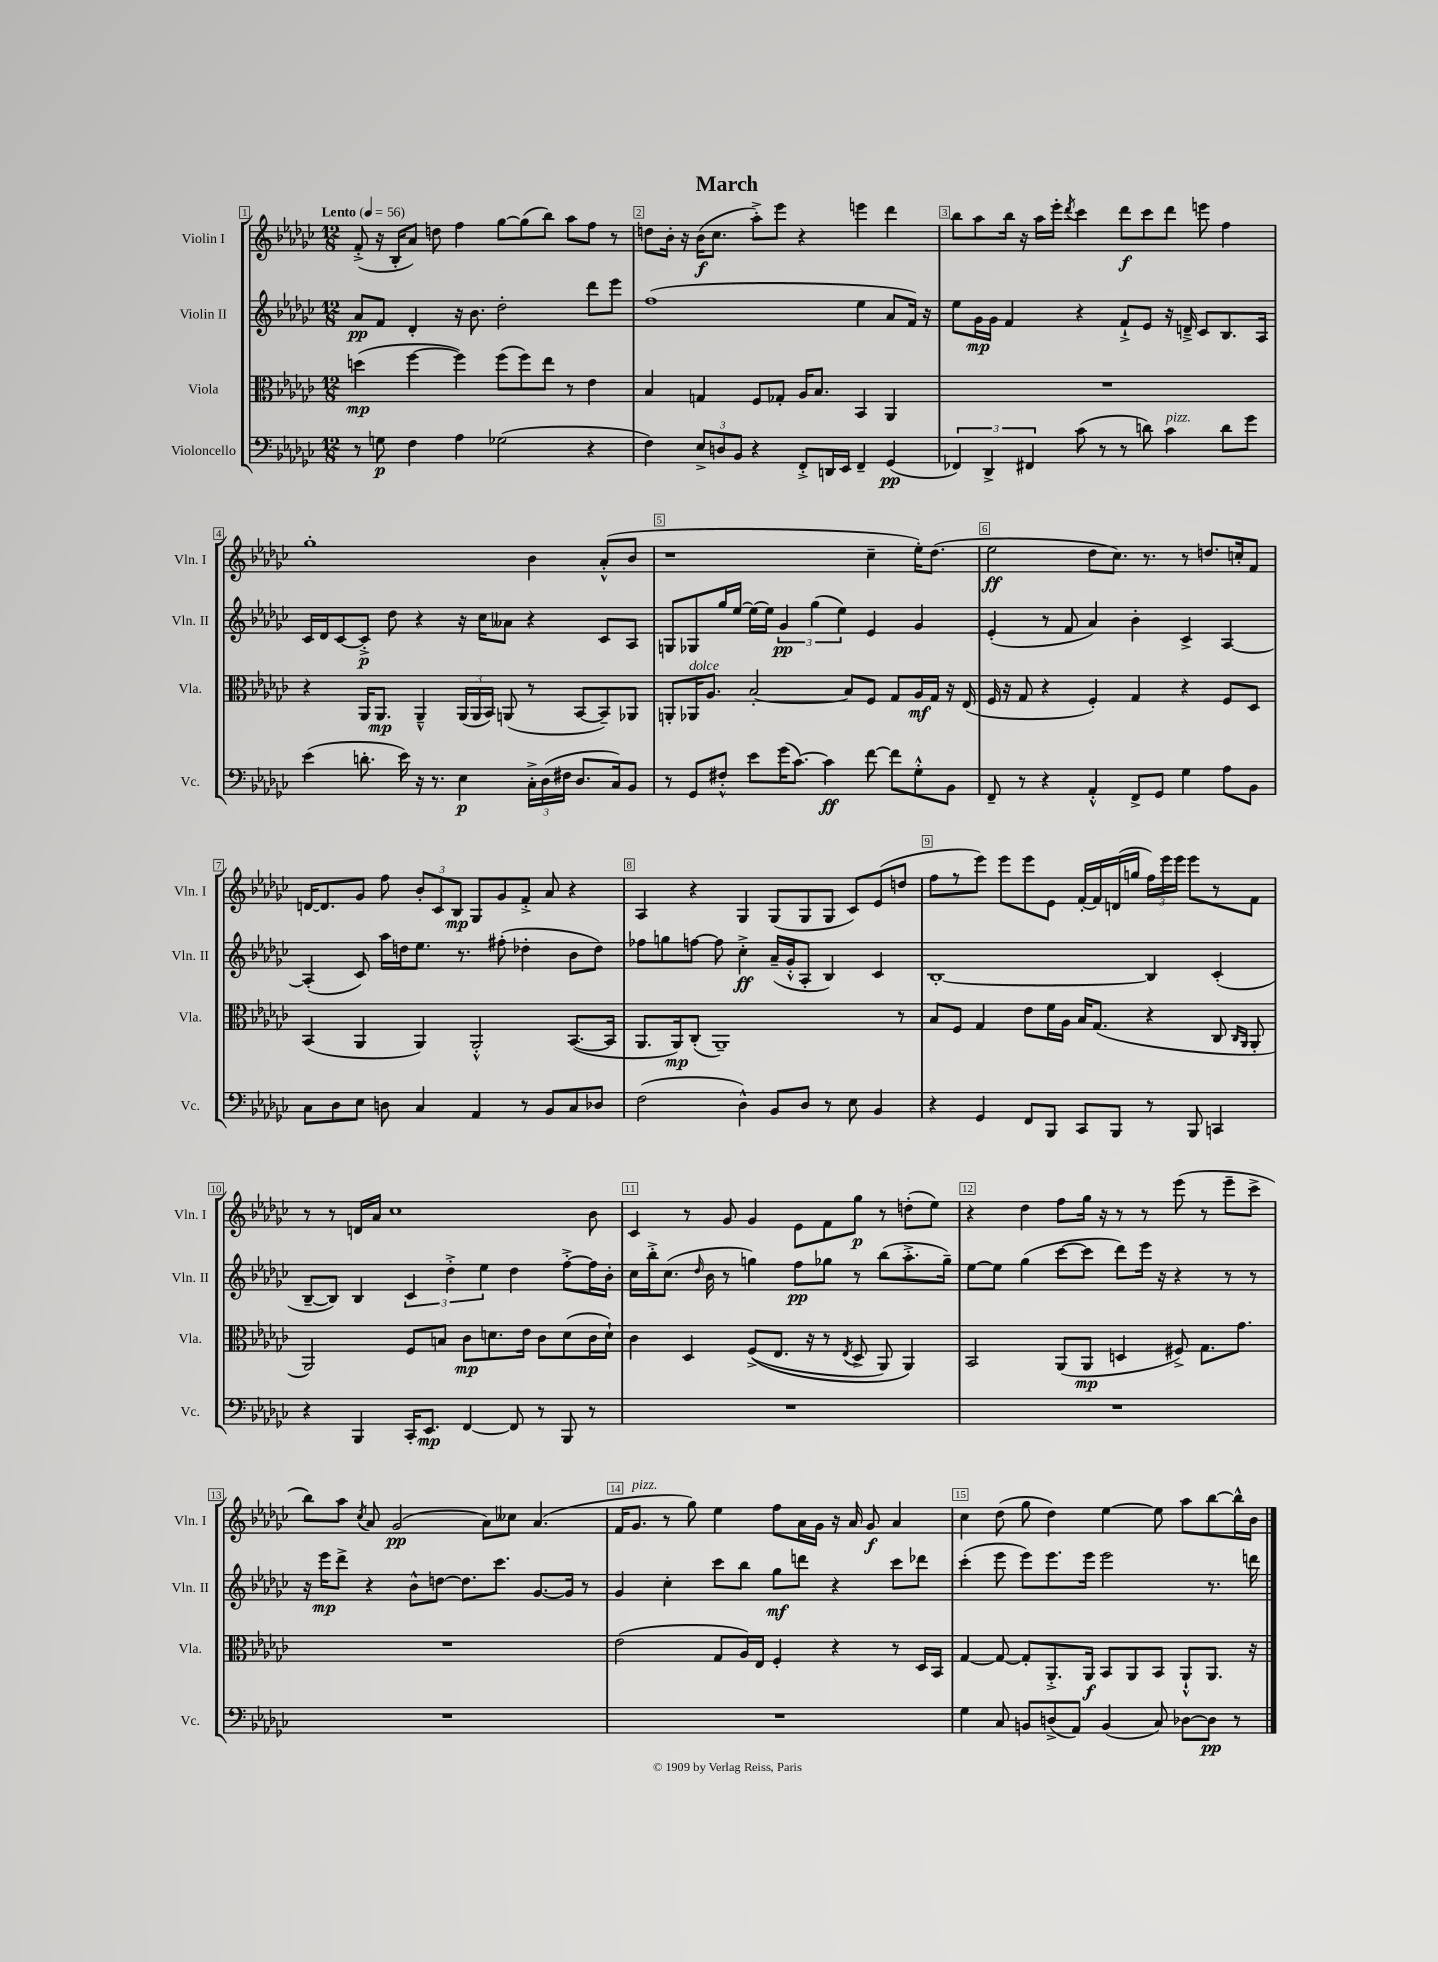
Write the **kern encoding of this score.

**kern	**dynam	**kern	**dynam	**kern	**dynam	**kern	**dynam
*part4	*part4	*part3	*part3	*part2	*part2	*part1	*part1
*staff4	*staff4	*staff3	*staff3	*staff2	*staff2	*staff1	*staff1
*I"Violoncello	*	*I"Viola	*	*I"Violin II	*	*I"Violin I	*
*I'Vc.	*	*I'Vla.	*	*I'Vln. II	*	*I'Vln. I	*
*clefF4	*	*clefC3	*	*clefG2	*	*clefG2	*
*k[b-e-a-d-g-c-]	*	*k[b-e-a-d-g-c-]	*	*k[b-e-a-d-g-c-]	*	*k[b-e-a-d-g-c-]	*
*M12/8	*	*M12/8	*	*M12/8	*	*M12/8	*
*MM56	*	*MM56	*	*MM56	*	*MM56	*
=1	=1	=1	=1	=1	=1	=1	=1
!	!	!	!	!	!	!LO:TX:a:B:t=Lento	!
8r	.	(4ddn\	mp	8a-/L	pp	(8f'^/	.
8Gn\	p	.	.	8f/J	.	16r	.
.	.	.	.	.	.	16B-'/KL	.
4F\	.	[4ff\	.	4d-'/	.	8a-/J)	.
.	.	.	.	.	.	8ddn\	.
4A-\	.	4ff\])	.	16r	.	4ff\	.
.	.	.	.	8.b-\	.	.	.
(2G-X\	.	(8ff\L	.	2dd-'\	.	[8gg-\L	.
.	.	8ff\)	.	.	.	(8gg-\]	.
.	.	8ee-\J	.	.	.	8bb-\J)	.
.	.	8r	.	.	.	8aa-\L	.
4r	.	4e-\	.	8ddd-\L	.	8ff\J	.
.	.	.	.	8eee-\J	.	8r	.
=2	=2	=2	=2	=2	=2	=2	=2
4F\)	.	4B-/	.	(1ff	.	8ddn\L	.
.	.	.	.	.	.	16b-'\Jk	.
.	.	.	.	.	.	16r	.
12E-^/L	.	4Gn/	.	.	.	(16b-\KL	f
.	.	.	.	.	.	8.cc-\J	.
12Dn/	.	.	.	.	.	.	.
12BB-/J	.	.	.	.	.	.	.
4r	.	8F/L	.	.	.	8aa-'^\L)	.
.	.	8G-X'/J	.	.	.	8eee-\J	.
8FF'^/L	.	16A-/KL	.	.	.	4r	.
.	.	8.B-/J	.	.	.	.	.
16DDn/L	.	.	.	.	.	.	.
16EE-/JJ	.	.	.	.	.	.	.
4FF~/	.	4BB-/	.	4ee-\	.	4eeen\	.
(4GG-/	pp	4AA-/	.	8a-/L	.	4ddd-\	.
.	.	.	.	16f/Jk)	.	.	.
.	.	.	.	16r	.	.	.
=3	=3	=3	=3	=3	=3	=3	=3
6FF-X/)	.	1.r	.	8ee-\L	.	8bb-\L	.
.	.	.	.	16g-\L	mp	8aa-\	.
6DD-^/	.	.	.	.	.	.	.
.	.	.	.	16g-\JJ	.	.	.
.	.	.	.	4f/	.	16bb-\Jk	.
.	.	.	.	.	.	16r	.
6FF#X/	.	.	.	.	.	.	.
.	.	.	.	.	.	16aa-\LL	.
.	.	.	.	.	.	16eee-'\JJ	.
.	.	.	.	.	.	8qddd-/	.
(8c-\	.	.	.	4r	.	4ccc-\	.
8r	.	.	.	.	.	.	.
8r	.	.	.	8f`^/L	.	8ddd-\L	f
8dn\)	.	.	.	8e-/J	.	8ccc-\	.
!LO:TX:a:i:t=pizz.	!	!	!	!	!	!	!
4c-\	.	.	.	16r	.	8ddd-\J	.
.	.	.	.	16dn~^/	.	.	.
.	.	.	.	8c-/L	.	8eeen\	.
8d\L	.	.	.	8.B-/	.	4ff\	.
8g-\J	.	.	.	.	.	.	.
.	.	.	.	16A-/Jk	.	.	.
!!LO:LB:g=z
=4	=4	=4	=4	=4	=4	=4	=4
(4e-\	.	4r	.	16c-/LL	.	1gg-'	.
.	.	.	.	16d-/J	.	.	.
.	.	.	.	[8c-/	.	.	.
8.dn'\	.	16AA-/KL	.	8c-'^/J]	p	.	.
.	.	8.AA-/J	mp	.	.	.	.
.	.	.	.	8dd-\	.	.	.
16e-\)	.	.	.	.	.	.	.
16r	.	4AA-~^^/	.	4r	.	.	.
8.r	.	.	.	.	.	.	.
4E-\	p	(24AA-/LL	.	16r	.	.	.
.	.	24AA-/	.	.	.	.	.
.	.	.	.	16cc-\KL	.	.	.
.	.	24BB-/JJ)	.	.	.	.	.
.	.	(8AAn/	.	8a--X\J	.	.	.
24C-'^\LL	.	8r	.	4r	.	4b-\	.
(24D-\	.	.	.	.	.	.	.
24F#X\JJ	.	.	.	.	.	.	.
8.D-/L	.	[8BB-/L	.	.	.	.	.
.	.	8BB-~/])	.	8c-/L	.	(8a-'^^/L	.
16C-/k)	.	.	.	.	.	.	.
8BB-/J	.	8AA-X/J	.	8A-/J	.	8b-/J	.
=5	=5	=5	=5	=5	=5	=5	=5
8r	.	8AAn'/L	.	8Gn/L	.	1r	.
!	!	!LO:TX:a:i:t=dolce	!	!	!	!	!
8GG-/L	.	16AA-X/K	.	8G-X/	.	.	.
.	.	8.A-/J	.	.	.	.	.
8F#X'^^/J	.	.	.	16gg-/L	.	.	.
.	.	.	.	[16ee-/JJ	.	.	.
8e-\L	.	[2B-'/	.	16ee-\LL_	.	.	.
.	.	.	.	16ee-\JJ]	.	.	.
(16g-\K	.	.	.	6g-/	pp	.	.
[8.c-\J)	.	.	.	.	.	.	.
.	.	.	.	(6gg-\	.	.	.
4c-\]	ff	.	.	.	.	.	.
.	.	.	.	6ee-\)	.	.	.
.	.	8B-/L]	.	.	.	.	.
[8f\	.	8F/J	.	4e-/	.	4cc-~\	.
8f\L]	.	8G-/L	.	.	.	.	.
8G-'^^\	.	16A-/L	mf	4g-/	.	16ee-'\KL)	.
.	.	16G-/JJ	.	.	.	(8.dd-\J	.
8BB-\J	.	16r	.	.	.	.	.
.	.	(16E-/	.	.	.	.	.
=6	=6	=6	=6	=6	=6	=6	=6
8FF~/	.	16F/	.	(4e-'/	.	2ee-\	ff
.	.	16r	.	.	.	.	.
8r	.	8G-/	.	.	.	.	.
4r	.	4r	.	8r	.	.	.
.	.	.	.	8f/	.	.	.
4AA-'^^/	.	4F'/)	.	4a-/)	.	8dd-\L	.
.	.	.	.	.	.	8.cc-\J)	.
8FF^/L	.	4G-/	.	4b-'\	.	.	.
.	.	.	.	.	.	8.r	.
8GG-/J	.	.	.	.	.	.	.
4G-\	.	4r	.	4c-^/	.	8r	.
.	.	.	.	.	.	8.ddn/L	.
8A-\L	.	8F/L	.	[4A-/	.	.	.
.	.	.	.	.	.	16ccn'/k	.
8BB-\J	.	8D-/J	.	.	.	8f/J	.
!!LO:LB:g=z
=7	=7	=7	=7	=7	=7	=7	=7
8C-\L	.	(4BB-/	.	(4A-'/]	.	[16dn/KL	.
.	.	.	.	.	.	8.d/]	.
8D-\	.	.	.	.	.	.	.
8E-\J	.	4AA-/	.	8c-/)	.	8g-/J	.
8Dn\	.	.	.	16aa-\LL	.	8ff\	.
.	.	.	.	16ddn\J	.	.	.
4C-/	.	4AA-/)	.	8.ee-\J	.	12b-'/L	.
.	.	.	.	.	.	12c-/	.
.	.	.	.	.	.	12B-/J	mp
.	.	.	.	8.r	.	.	.
4AA-/	.	2AA-'^^/	.	.	.	8G-/L	.
.	.	.	.	(8ff#X'\	.	8g-/	.
8r	.	.	.	4dd-X'\	.	8f'^/J	.
8BB-/L	.	.	.	.	.	8a-/	.
8C-/	.	([8.BB-/L	.	8b-\L	.	4r	.
8D-X/J	.	.	.	8dd-\J)	.	.	.
.	.	16BB-/Jk]	.	.	.	.	.
=8	=8	=8	=8	=8	=8	=8	=8
(2F\	.	8.AA-/L	.	8ff-X\L	.	4A-/	.
.	.	.	.	8ggn\	.	.	.
.	.	16AA-/k)	mp	.	.	.	.
.	.	(8C-'/J	.	[8ffn\J	.	4r	.
.	.	1AA-~)	.	8ff\]	.	.	.
4D-^^\)	.	.	.	4cc-'^\	ff	4G-/	.
8BB-/L	.	.	.	(16a-~/LL	.	(8G-/L	.
.	.	.	.	16g-'^^/J	.	.	.
8D-/J	.	.	.	8A-'/J	.	8G-/	.
8r	.	.	.	4B-/)	.	8G-/J	.
8E-\	.	.	.	.	.	8c-/L)	.
4BB-/	.	.	.	4c-/	.	(8e-/	.
.	.	8r	.	.	.	8ddn/J	.
=9	=9	=9	=9	=9	=9	=9	=9
4r	.	8B-/L	.	[1B-'	.	8ff\L	.
.	.	8F/J	.	.	.	8r	.
4GG-/	.	4G-/	.	.	.	8eee-\J)	.
.	.	.	.	.	.	8eee-\L	.
8FF/L	.	8e-\L	.	.	.	8eee-\	.
8BBB-/J	.	16f\L	.	.	.	8e-\J	.
.	.	16A-\JJ	.	.	.	.	.
8CC-/L	.	16B-/KL	.	.	.	[16f'/LL	.
.	.	(8.G-/J	.	.	.	16f/]	.
8BBB-/J	.	.	.	.	.	(16dn/	.
.	.	.	.	.	.	16ggn/JJ	.
8r	.	4r	.	4B-/]	.	24ff\LL)	.
.	.	.	.	.	.	24eee-\	.
.	.	.	.	.	.	24eee-\JJ	.
8BBB-/	.	.	.	.	.	8eee-\L	.
4CCn/	.	8C-/	.	(4c-'/	.	8r	.
.	.	16qqC-/LL	.	.	.	.	.
.	.	16qqAA-/JJ	.	.	.	.	.
.	.	8AA-'/	.	.	.	8f\J	.
!!LO:LB:g=z
=10	=10	=10	=10	=10	=10	=10	=10
4r	.	2AA-/)	.	[8B-~/L	.	8r	.
.	.	.	.	8B-/J])	.	8r	.
4BBB-/	.	.	.	4B-/	.	16dn/LL	.
.	.	.	.	.	.	16a-/JJ	.
.	.	.	.	.	.	1cc-	.
16CC-'/KL	.	8F/L	.	6c-/	.	.	.
8.EE-/J	mp	.	.	.	.	.	.
.	.	8Bn/J	.	.	.	.	.
.	.	.	.	6dd-'^\	.	.	.
[4FF/	.	8c-\L	mp	.	.	.	.
.	.	.	.	6ee-\	.	.	.
.	.	8.dn\	.	.	.	.	.
8FF/]	.	.	.	4dd-\	.	.	.
.	.	16e-\Jk	.	.	.	.	.
8r	.	8c-\L	.	.	.	.	.
8BBB-/	.	(8d\	.	[8ff'^\L	.	.	.
8r	.	16c-\L	.	16ff\L]	.	8b-\	.
.	.	16d`\JJ)	.	16b-'\JJ	.	.	.
=11	=11	=11	=11	=11	=11	=11	=11
1.r	.	4c-\	.	16cc-\LL	.	4c-/	.
.	.	.	.	16bb-'^\J	.	.	.
.	.	.	.	(8.cc-\J	.	.	.
.	.	4D-/	.	.	.	8r	.
.	.	.	.	16qqdd-/	.	.	.
.	.	.	.	16b-\	.	.	.
.	.	.	.	8r	.	8g-/	.
.	.	((8F^/L	.	4ggn\)	.	4g-/	.
.	.	8.E-/J	.	.	.	.	.
.	.	.	.	8ff\L	pp	8e-\L	.
.	.	16r	.	.	.	.	.
.	.	8r	.	8gg-X\J	.	8f\	.
.	.	8qE-/	.	.	.	.	.
.	.	8D-^/	.	8r	.	8gg-\J	p
.	.	8AA-/)	.	(8bb-\L	.	8r	.
.	.	4AA-/)	.	8.aa-'^\	.	(8ddn'\L	.
.	.	.	.	.	.	8ee-\J)	.
.	.	.	.	16gg-~\Jk)	.	.	.
=12	=12	=12	=12	=12	=12	=12	=12
1.r	.	2BB-/	.	[8ee-\L	.	4r	.
.	.	.	.	8ee-\J]	.	.	.
.	.	.	.	(4gg-\	.	4dd-\	.
.	.	(8AA-/L	.	[8ccc-\L	.	8ff\L	.
.	.	8AA-/J	mp	8ccc-\J]	.	16gg-\Jk	.
.	.	.	.	.	.	16r	.
.	.	4Dn/	.	8ddd-\L)	.	8r	.
.	.	.	.	16eee-\Jk	.	8r	.
.	.	.	.	16r	.	.	.
.	.	8F#X^/)	.	4r	.	(8eee-\	.
.	.	8.G-\L	.	.	.	8r	.
.	.	.	.	8r	.	8eee-~\L	.
.	.	8.g-\J	.	.	.	.	.
.	.	.	.	8r	.	8ccc-^\J	.
!!LO:LB:g=z
=13	=13	=13	=13	=13	=13	=13	=13
1.r	.	1.r	.	16r	.	8bb-\L)	.
.	.	.	.	16eee-\KL	mp	.	.
.	.	.	.	8ddd-^\J	.	8aa-\J	.
.	.	.	.	.	.	8qcc-/	.
.	.	.	.	4r	.	8a-/	.
.	.	.	.	.	.	(2g-/	pp
.	.	.	.	8b-^^\L	.	.	.
.	.	.	.	[8ddn\J	.	.	.
.	.	.	.	8.dd\L]	.	.	.
.	.	.	.	.	.	8a-\L)	.
.	.	.	.	8.ccc-\J	.	.	.
.	.	.	.	.	.	8cc--X\J	.
.	.	.	.	[8.g-/L	.	(4.a-/	.
.	.	.	.	16g-/Jk]	.	.	.
.	.	.	.	8r	.	.	.
=14	=14	=14	=14	=14	=14	=14	=14
1.r	.	(2e-\	.	4g-/	.	16f/KL	.
!	!	!	!	!	!	!LO:TX:a:i:t=pizz.	!
.	.	.	.	.	.	8.g-/J	.
.	.	.	.	4cc-'\	.	8r	.
.	.	.	.	.	.	8gg-\)	.
.	.	8G-/L	.	8ccc-\L	.	4ee-\	.
.	.	16A-/L)	.	8bb-\J	.	.	.
.	.	16E-/JJ	.	.	.	.	.
.	.	4F'/	.	8gg-\L	mf	8ff\L	.
.	.	.	.	8dddn\J	.	16a-\L	.
.	.	.	.	.	.	16g-\JJ	.
.	.	4r	.	4r	.	16r	.
.	.	.	.	.	.	16a-/	.
.	.	.	.	.	.	8g-/	f
.	.	8r	.	8ccc-\L	.	4a-/	.
.	.	16D-/LL	.	8ddd-X\J	.	.	.
.	.	16BB-/JJ	.	.	.	.	.
=15	=15	=15	=15	=15	=15	=15	=15
4G-\	.	[4G-/	.	(4ccc-'\	.	4cc-\	.
8C-/	.	8G-/_	.	8eee-\	.	(8dd-\	.
8BBn/L	.	8G-'/L]	.	8eee-\L)	.	8gg-\	.
(8Dn^/	.	8.AA-'^/	.	8.eee-\	.	4dd-\)	.
8AA-/J)	.	.	.	.	.	.	.
.	.	16AA-/Jk	f	16eee-\Jk	.	.	.
(4BB/	.	8BB-/L	.	2eee-\	.	[4ee-\	.
.	.	8AA-/	.	.	.	.	.
8C-/)	.	8BB-/J	.	.	.	8ee-\]	.
[8D-X\L	.	8AA-`^^/L	.	.	.	8aa-\L	.
8D-\J]	pp	8.AA-/J	.	8.r	.	[8bb-\	.
8r	.	.	.	.	.	16bb-^^\L]	.
.	.	16r	.	16dddn\	.	16b-\JJ	.
==	==	==	==	==	==	==	==
*-	*-	*-	*-	*-	*-	*-	*-
